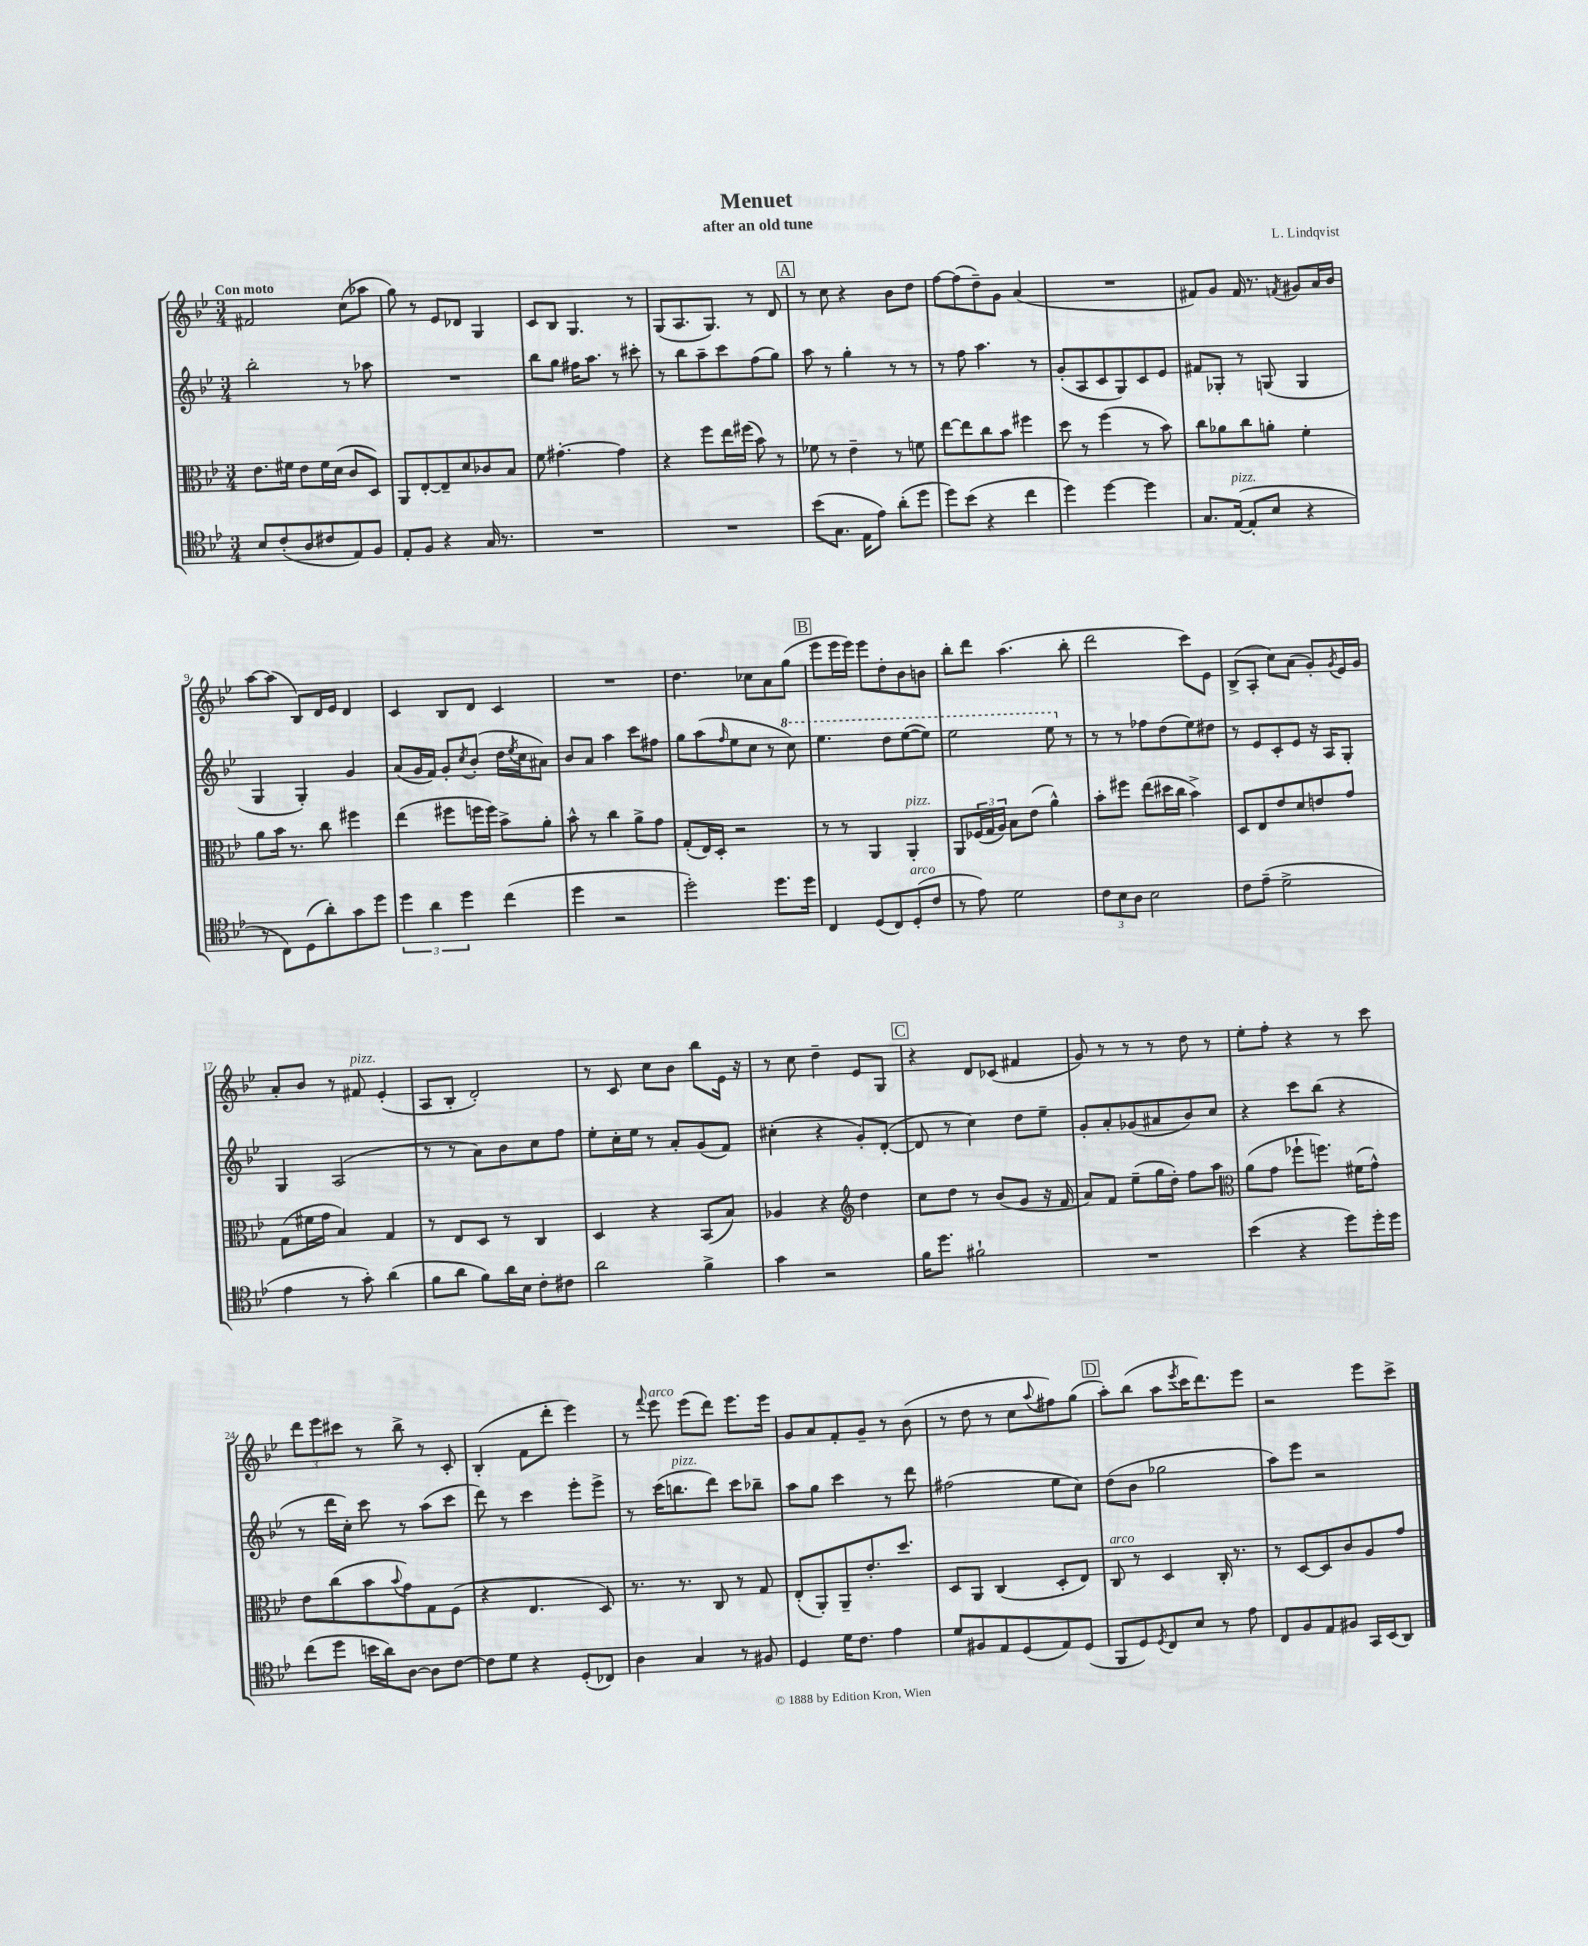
\header { title = "Menuet" composer = "L. Lindqvist" subtitle = "after an old tune" }
<<
\new StaffGroup <<
\new Staff = "s0" {
    \clef treble \key bes \major \numericTimeSignature \time 3/4 \tempo "Con moto"
    fis'2 c''8( aes''8 |
    g''8) r8 ees'8 des'8 g4 |
    c'8 bes8 g4. r8 |
    g8( a8. g8.) r8 d'8 |
    \mark \markup { \box "A" } r8 c''8 r4 bes'8 d''8 |
    f''8~ f''8( d''8--) g'8 a'4( |
    R2. |
    fis'8) g'8 fis'16 r8. \acciaccatura { f'8 } gis'8 a'16 bes'16 |
    a''8~ a''8( bes8) d'16 ees'16 d'4 |
    c'4 bes8 d'8 c'4 |
    R2. |
    d''4. ces''8 a'8 g''8( |
    \mark \markup { \box "B" } ees'''8 ees'''16 ees'''16) ees'''8 d''8-. bes'8 b'8 |
    bes''8-. d'''8 a''4.( bes''8-. |
    d'''2 c'''8) ees'8 |
    bes8->( a8-. c''8) a'8( g'8-.) \acciaccatura { g'8 } ees'16 g'16 |
    a'8-. bes'8 r8 fis'8^\markup { \italic "pizz." } ees'4-.( |
    a8 bes8-. d'2-.) |
    r8 c'8 c''8 bes'8 bes''8 ees'16 r16 |
    r8 c''8 d''4-- ees'8 g8 |
    \mark \markup { \box "C" } r4 d'8 ces'8( fis'4 |
    g'8) r8 r8 r8 d''8 r8 |
    ees''8-. f''8-. r4 r8 c'''8 |
    \tuplet 3/2 { d'''8 ees'''8 cis'''8 } r8 bes''8-> r8 c'8-. |
    bes4-.( f'8 d'''8-. ees'''4) |
    r8 \appoggiatura { f'''8 } ees'''8^\markup { \italic "arco" } ees'''8( d'''8) ees'''8. ees'''16 |
    g'8 a'8 f'8-. g'8-- r8 bes'8( |
    r8 d''8 r8 c''8 \appoggiatura { a''8 } fis''8) g''8( |
    \mark \markup { \box "D" } a''8-.) bes''8( a''8 \acciaccatura { ees'''8 } c'''16 d'''8.) ees'''8 |
    r2 ees'''8 c'''8-> \bar "|." |
}
\new Staff = "s1" {
    \clef treble \key bes \major \numericTimeSignature \time 3/4
    bes''2-. r8 aes''8 |
    R2. |
    bes''8 g''8 fis''16 a''8. r8 cis'''8-. |
    r8 bes''8 a''8-- c'''8 f''8( g''8) |
    \mark \markup { \box "A" } a''8 r8 g''4-. r8 r8 |
    r8 f''8 a''4. r8 |
    g'8-.( a8 c'8 g8) c'8 ees'8 |
    fis'8 ges8-. r8 g8( g4 |
    g4 g4-.) g'4 |
    a'8( g'16 f'16) g'8-. \acciaccatura { c''8 } bes'8-.( d''16 \acciaccatura { ees''8 } c''16 ais'8) |
    bes'8 a'8 a''4 c'''8 fis''8 |
    g''8 a''8( \grace { f''16 } ees''8 c''8 r8 \ottava #1 c'''8) |
    \mark \markup { \box "B" } ees'''4. d'''8 ees'''8~( ees'''8) |
    ees'''2 ees'''8 \ottava #0 r8 |
    r8 r8 fes''8 d''8( ees''8) dis''8 |
    r8 ees'8 c'8-. ees'8 r16 a16 g8-. |
    g4 a2( |
    r8 r8 a'8) bes'8 c''8 f''8 |
    ees''8-. c''16-. ees''16 r8 a'8-. g'8( f'8) |
    cis''4-.( r4 g'8-.) d'8~-.( |
    \mark \markup { \box "C" } d'8 r8 c''4) d''8 ees''8-- |
    g'8-. a'8-. ges'8( ais'8 bes'8) c''8 |
    r4 c'''8 bes''8( r4 |
    r8 d'''16 c''16-.) c'''8 r8 a''8( c'''8 |
    d'''8) r8 c'''4 ees'''8-. ees'''8-> |
    r8 c'''16( b''8.^\markup { \italic "pizz." } d'''8) c'''8 bes''8-- |
    a''8 g''8 c'''4 r8 d'''8 |
    fis''2( ees''8 c''8) |
    \mark \markup { \box "D" } d''8( bes'8 ges''2 |
    a''8) ees'''8 r2 \bar "|." |
}
\new Staff = "s2" {
    \clef alto \key bes \major \numericTimeSignature \time 3/4
    ees'8. fis'16 ees'8 fis'16 d'16( c'8 d8) |
    a,8 ees8~-. ees8-- d'8 ces'8 bes8 |
    f'8 gis'4.~-. gis'4 |
    r4 f''8 ees''16 fis''16( bes'8) r8 |
    \mark \markup { \box "A" } fes'8 r8 ees'4-- r8 f'8 |
    ees''8~ ees''8 c''8 bes'8 fis''4 |
    d''8 r8 f''4( r8 bes'8) |
    c''8 aes'8 c''8 a'8-. f'4-. |
    a'8 bes'16 r8. c''8 fis''4 |
    ees''4( fis''8 f''16 f''16) bes'8-> a'8-. |
    bes'8-^ r8 c''4 a'8-> g'8 |
    g8-.( ees16) d16-. r2 |
    \mark \markup { \box "B" } r8 r8 a,4 a,4-.^\markup { \italic "pizz." } |
    a,8 \tuplet 3/2 { fes16( g16 a16) } bes8 ees'8( a'4-^) |
    bes'8-. fis''8 ees''8( dis''16 c''16 bes'4->) |
    d8 ees8 ees'8 d'8 e'8 g'8 |
    g8( fis'16 g'16 bes4) g4 |
    r8 ees8 d8 r8 c4 |
    d4 r4 bes,8( bes8) |
    aes4 r4 \clef treble d''4 |
    \mark \markup { \box "C" } c''8 d''8 r8 bes'8( g'8 r16 f'16 |
    a'8) f'8 ees''8--( g''16 d''16-.) f''8 a''8 |
    \clef alto a'8( g'8 fes''8-! f''8.) fis'16( g'8-^) |
    ees'8 c''8( bes'8 \appoggiatura { bes'8 } g'8) g8 f8( |
    r4 ees4. d8) |
    r8. r8. c8 r8 g8 |
    ees8-.( a,8-.) a,8-- ees'8.-. d''8. |
    d8 a,8 c4( d8-. ees8) |
    \mark \markup { \box "D" } c8^\markup { \italic "arco" } r8 d4 c16-. r8. |
    r8 d8~ d8 c'8 a8 g'8 \bar "|." |
}
\new Staff = "s3" {
    \clef tenor \key bes \major \numericTimeSignature \time 3/4
    bes8 c'8-.( a8 cis'8 ees8) f8 |
    ees8-. f8 r4 g16 r8. |
    R2. |
    R2. |
    \mark \markup { \box "A" } bes'8( g8. ees16 ees'8) a'8-.( d''8 |
    d''8) bes'8( r4 c''4 |
    d''4) d''4~ d''4 |
    g8. ees16~^\markup { \italic "pizz." }( ees8-. bes8 r4 |
    r8 c8) d8( a'8-.) g'8 d''8 |
    \tuplet 3/2 { d''4 a'4 d''4 } c''4( |
    d''4 r2 |
    d''2-.) d''8. d''16 |
    \mark \markup { \box "B" } c4 d8( c8) d8-.^\markup { \italic "arco" }( c'8 |
    r8 ees'8) d'2 |
    \tuplet 3/2 { c'8 bes8 a8 } bes2 |
    c'8 ees'8--( d'2-> |
    ees'4 r8 g'8-.) a'4( |
    f'8 a'8 f'8) a'16 bes16 c'8-. cis'8 |
    a'2 f'4-> |
    g'4 r2 |
    \mark \markup { \box "C" } f'16 d''8. fis'2-! |
    R2. |
    bes'4( r4 d''8) d''16-. d''16 |
    c''8( d''8 b'16 a'16) a8~ a8 c'8~ |
    c'8 d'8 r4 d8-.( ces8) |
    a4 g4 r8 fis8 |
    d4 d'16 c'8. ees'4 |
    d'8 fis8 ees8 d8( ees8) d8( |
    \mark \markup { \box "D" } f,8 d8) \acciaccatura { d8 } c8 bes8 r8 ees'8 |
    c8 f8 ees8 fis8 g,16 bes,16( a,8) \bar "|." |
}
>>
>>
